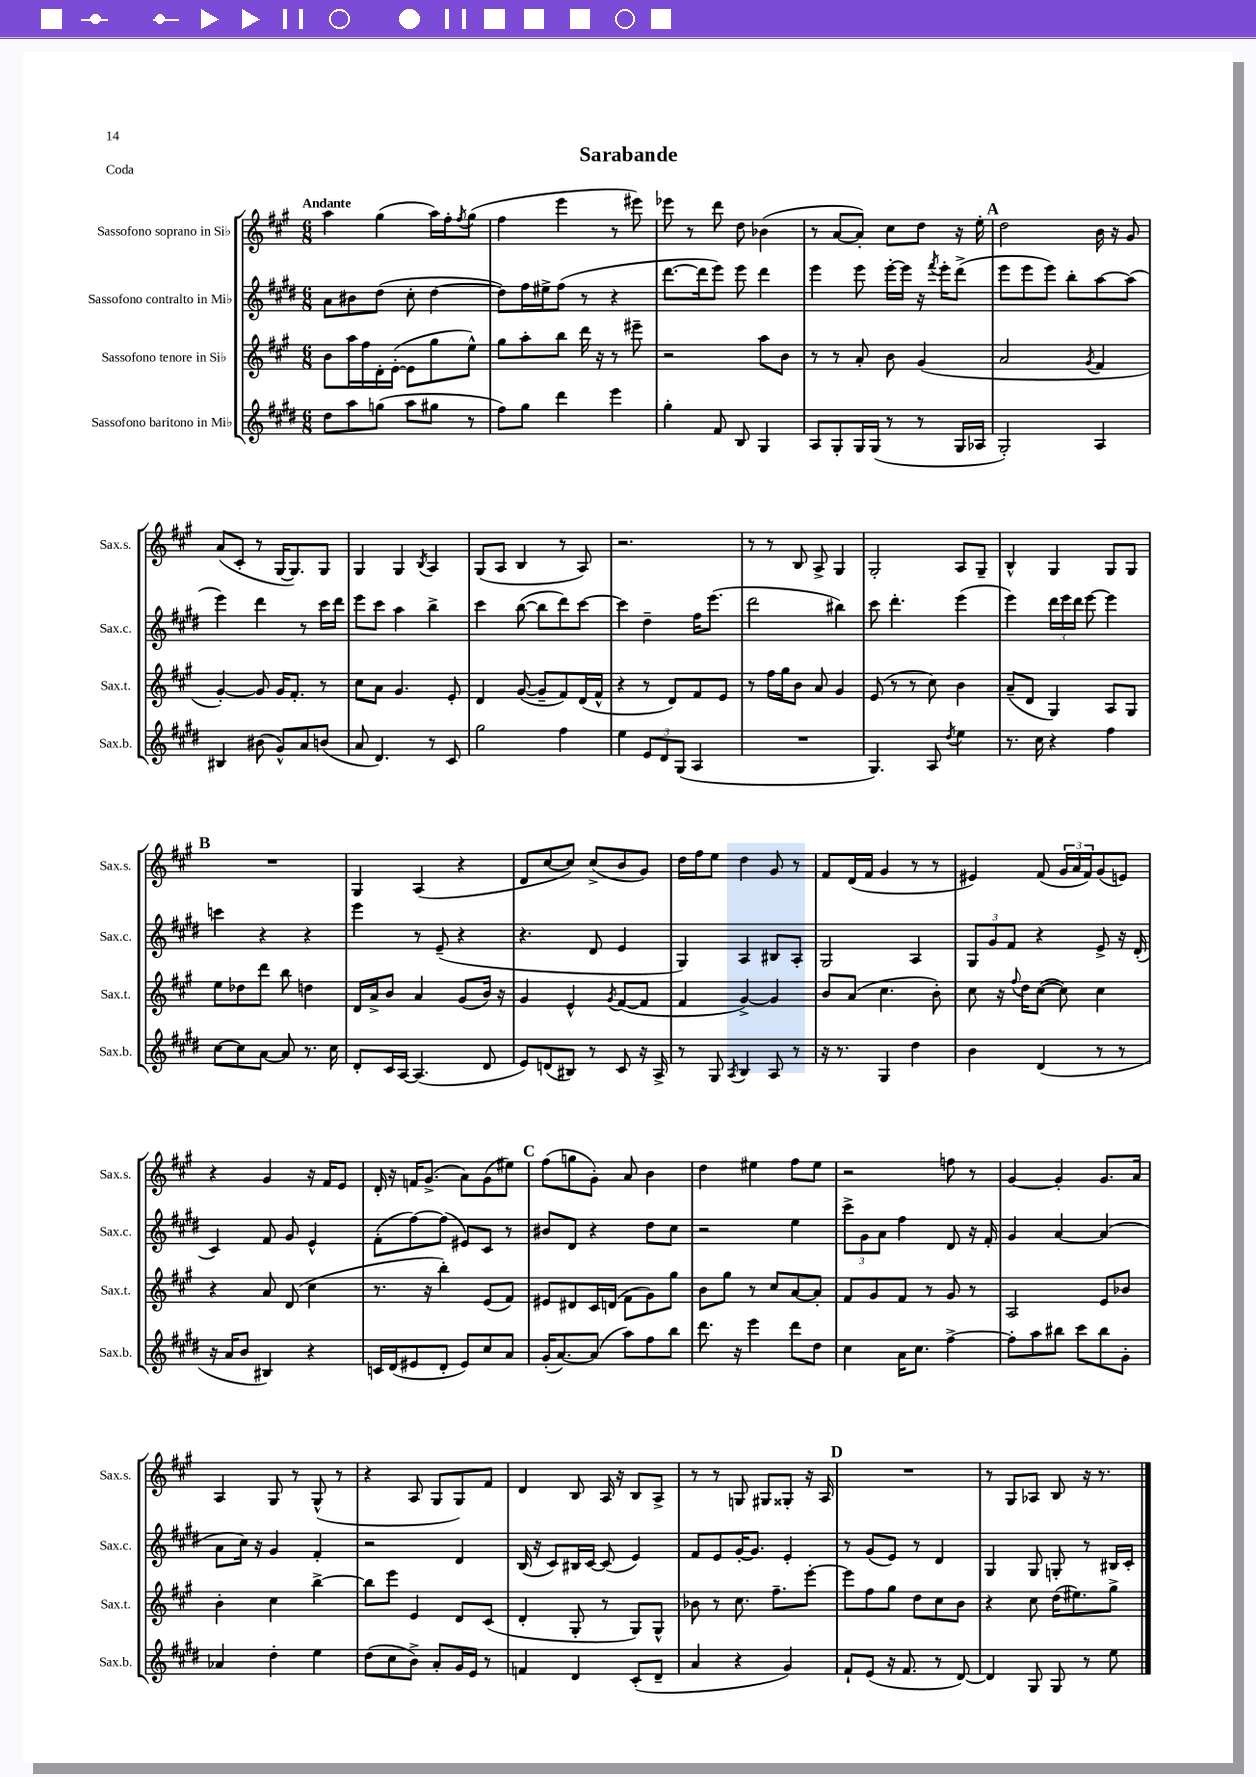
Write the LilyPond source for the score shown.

\header { title = "Sarabande" piece = "Coda" }
<<
\new StaffGroup <<
\new Staff = "s0" \with { instrumentName = "Sassofono soprano in Sib" shortInstrumentName = "Sax.s." } {
    \clef treble \key a \major \numericTimeSignature \time 6/8 \tempo "Andante"
    a''4 gis''4( a''16) fis''16-. \acciaccatura { fis''8 } gis''8( |
    fis''4 e'''4 r8 eis'''8) |
    ees'''8 r8 d'''8 d''8 bes'4( |
    r8 a'8~ a'8-.) cis''8 d''8 r16 e''16-. |
    \mark \markup { \bold "A" } d''2 b'16 r16 gis'8 |
    a'8( cis'8-. r8 gis16~ gis8.) gis8 |
    gis4 gis4 \acciaccatura { b8 } a4 |
    gis8( a8 b4 r8 a8) |
    r2. |
    r8 r8 b8 a8-> gis4 |
    gis2-. a8 gis8-- |
    b4-^ gis4 gis8 gis8 |
    \mark \markup { \bold "B" } R2. |
    gis4 a4( r4 |
    d'8 cis''8~ cis''8) cis''8->( b'8 gis'8) |
    d''16 fis''16 e''8 d''4 gis'8 r8 |
    fis'8 d'16( fis'16 gis'4 r8 r8 |
    eis'4) fis'8( \tuplet 3/2 { gis'16 a'16 fis'16) } gis'8( e'8) |
    r4 gis'4 r16 fis'16 e'8 |
    d'16-. r16 f'16 gis'8.->( a'8) gis'8( eis''8) |
    \mark \markup { \bold "C" } fis''8( g''8 gis'8-.) a'8 b'4 |
    d''4 eis''4 fis''8 eis''8 |
    r2 f''8 r8 |
    gis'4~ gis'4-. gis'8. a'16 |
    a4 gis8 r8 gis8-^( r8 |
    r4 a8 gis8 gis8) fis'8 |
    d'4 b8 a16 r16 b8 a8-> |
    r8 r8 g8 gis8 gisis8-. r16 a16 |
    \mark \markup { \bold "D" } R2. |
    r8 gis8 aes8 b8 r16 r8. \bar "|." |
}
\new Staff = "s1" \with { instrumentName = "Sassofono contralto in Mib" shortInstrumentName = "Sax.c." } {
    \clef treble \key e \major \numericTimeSignature \time 6/8
    a'8 bis'8 dis''8( cis''8-. dis''4~ |
    dis''8) fis''16 eis''16-> fis''8( r8 r4 |
    dis'''8.~ dis'''16 e'''8) e'''8 dis'''4 |
    e'''4 e'''8 e'''16~-. e'''16 r16 \acciaccatura { fis'''8 } e'''16-. dis'''8->( |
    \mark \markup { \bold "A" } e'''8 e'''8 e'''8) b''8-. a''8~ a''8( |
    e'''4) dis'''4 r8 cis'''16 dis'''16 |
    e'''8 cis'''8 a''4 b''4-> |
    cis'''4 b''8~( b''8 dis'''8) cis'''8~ |
    cis'''4 dis''4-- fis''16 e'''8.( |
    dis'''2 bis''4) |
    cis'''8 dis'''4.-. e'''4( |
    e'''4) \tuplet 3/2 { dis'''16 e'''16 dis'''16 } e'''8~ e'''4 |
    \mark \markup { \bold "B" } c'''4 r4 r4 |
    e'''4 r8 e'8--( r4 |
    r4. dis'8 e'4 |
    gis4) a4 bis8 a8-. |
    gis2 a4 |
    \tuplet 3/2 { gis8 gis'8 fis'8 } r4 e'8-> r16 dis'16-.( |
    cis'4) fis'8 gis'8 e'4-^ |
    fis'8-.( fis''8~) fis''8( eis'8) cis'8 r8 |
    \mark \markup { \bold "C" } bis'8 dis'8 r4 dis''8 cis''8 |
    r2 e''4 |
    \tuplet 3/2 { cis'''8-> gis'8 a'8 } fis''4 dis'8 r16 fis'16-. |
    gis'4 a'4~ a'4( |
    a'8 cis''16) r16 gis'4 fis'4-. |
    r2 dis'4 |
    b16( r16 cis'8) bis16 cis'16~ cis'8( e'4) |
    fis'8 e'8 gis'16~-. gis'8. e'4-. |
    \mark \markup { \bold "D" } r8 gis'8( e'8) r8 dis'4 |
    gis4 gis8 g8-. r8 bis16 cis'16-. \bar "|." |
}
\new Staff = "s2" \with { instrumentName = "Sassofono tenore in Sib" shortInstrumentName = "Sax.t." } {
    \clef treble \key a \major \numericTimeSignature \time 6/8
    b'8 a''16 fis''16 d'16-. e'16~-.( e'8 gis''8 e''8-^) |
    gis''8 a''8-. b''8 d'''16 r16 r8 eis'''8-- |
    r2 a''8 b'8 |
    r8 r8 a'8-. b'8 gis'4( |
    \mark \markup { \bold "A" } a'2 \acciaccatura { gis'8 } fis'4 |
    gis'4~-.) gis'8 gis'16 fis'8.-. r8 |
    cis''8 a'8 gis'4. e'8-. |
    d'4 gis'8~( gis'8-- fis'8) d'16( fis'16-^ |
    r4 r8 d'8) fis'8 e'8 |
    r8 fis''16 gis''16 b'8 a'8 gis'4 |
    e'8( r8 r8 cis''8) b'4 |
    a'8--( d'8 gis4) a8 gis8 |
    \mark \markup { \bold "B" } e''8 des''8 d'''8 b''8 d''4 |
    d'16 a'16-> b'8 a'4 gis'8( b'16) r16 |
    gis'4 e'4-^ \acciaccatura { gis'8 } fis'8~( fis'8 |
    fis'4 gis'4~->) gis'4 |
    b'8 a'8( cis''4. b'8-.) |
    cis''8 r16 \appoggiatura { fis''8 } d''16 cis''8~( cis''8) cis''4 |
    r4 a'8 d'8( cis''4 |
    r8. r16 b''4-.) e'8( fis'8) |
    \mark \markup { \bold "C" } eis'8 dis'8 cis'16 d'16( fis'8 gis'8) gis''8 |
    b'8 gis''8 r8 cis''8 a'8~ a'8-. |
    fis'8 gis'8 fis'8 r8 gis'8 r8 |
    a2 e'8 bes'8 |
    b'4-. cis''4 b''4~-> |
    b''8 e'''8 e'4 d'8 cis'8( |
    d'4-. gis8-. r8 gis8) gis8-^ |
    bes'8 r8 cis''8. fis''8.-- e'''8~-. |
    \mark \markup { \bold "D" } e'''8 fis''8 gis''8 d''8 cis''8 b'8 |
    r4 cis''8 d''16( eis''8.) gis''8-> \bar "|." |
}
\new Staff = "s3" \with { instrumentName = "Sassofono baritono in Mib" shortInstrumentName = "Sax.b." } {
    \clef treble \key e \major \numericTimeSignature \time 6/8
    dis''8 a''8 g''8( a''8 gis''8 r8 |
    fis''8) gis''8 dis'''4 e'''4 |
    gis''4-. fis'8 b8 gis4 |
    a8 gis8-. gis16 gis16( r8 r8 gis16 aes16 |
    \mark \markup { \bold "A" } gis2-.) a4 |
    bis4 bis'8( gis'8-^) a'8 b'8( |
    a'8 dis'4.) r8 cis'8 |
    gis''2 fis''4 |
    e''4 \tuplet 3/2 { e'8 dis'8 gis8( } a4 |
    R2. |
    gis4.) a8 \acciaccatura { dis''8 } e''4 |
    r8. cis''16 r4 fis''4 |
    \mark \markup { \bold "B" } cis''8~ cis''8 a'8~ a'8 r8. cis''16 |
    dis'8-. cis'16 a16~ a4.( dis'8 |
    e'8) d'8( bis8) r8 cis'8 r16 a16-> |
    r8 gis8 \acciaccatura { a8 } b4 a8 r8 |
    r16 r8. gis4 dis''4 |
    b'4 dis'4( r8 r8 |
    r16 a'16 b'8 bis4) r4 |
    c'16 dis'16( eis'8 dis'8-. eis'8) cis''8 a'8 |
    \mark \markup { \bold "C" } gis'16-.( a'8.~) a'8( a''8) fis''8 b''8 |
    dis'''8. r16 e'''4 dis'''8 dis''8 |
    cis''4 a'16 cis''8. fis''4~-> |
    fis''8-. a''8 bis''8 cis'''8 bis''8 gis'8-. |
    aes'4 dis''4-. e''4 |
    dis''8( cis''8 b'8->) a'8-. gis'16 e'16 r8 |
    f'4 dis'4 cis'8-.( dis'8-- |
    a'4 r4 gis'4) |
    \mark \markup { \bold "D" } fis'8-! e'8( r16 fis'8. r8 dis'8~) |
    dis'4 gis8 gis8 r8 e''8 \bar "|." |
}
>>
>>
\layout { \context { \Score \remove "Bar_number_engraver" } }
